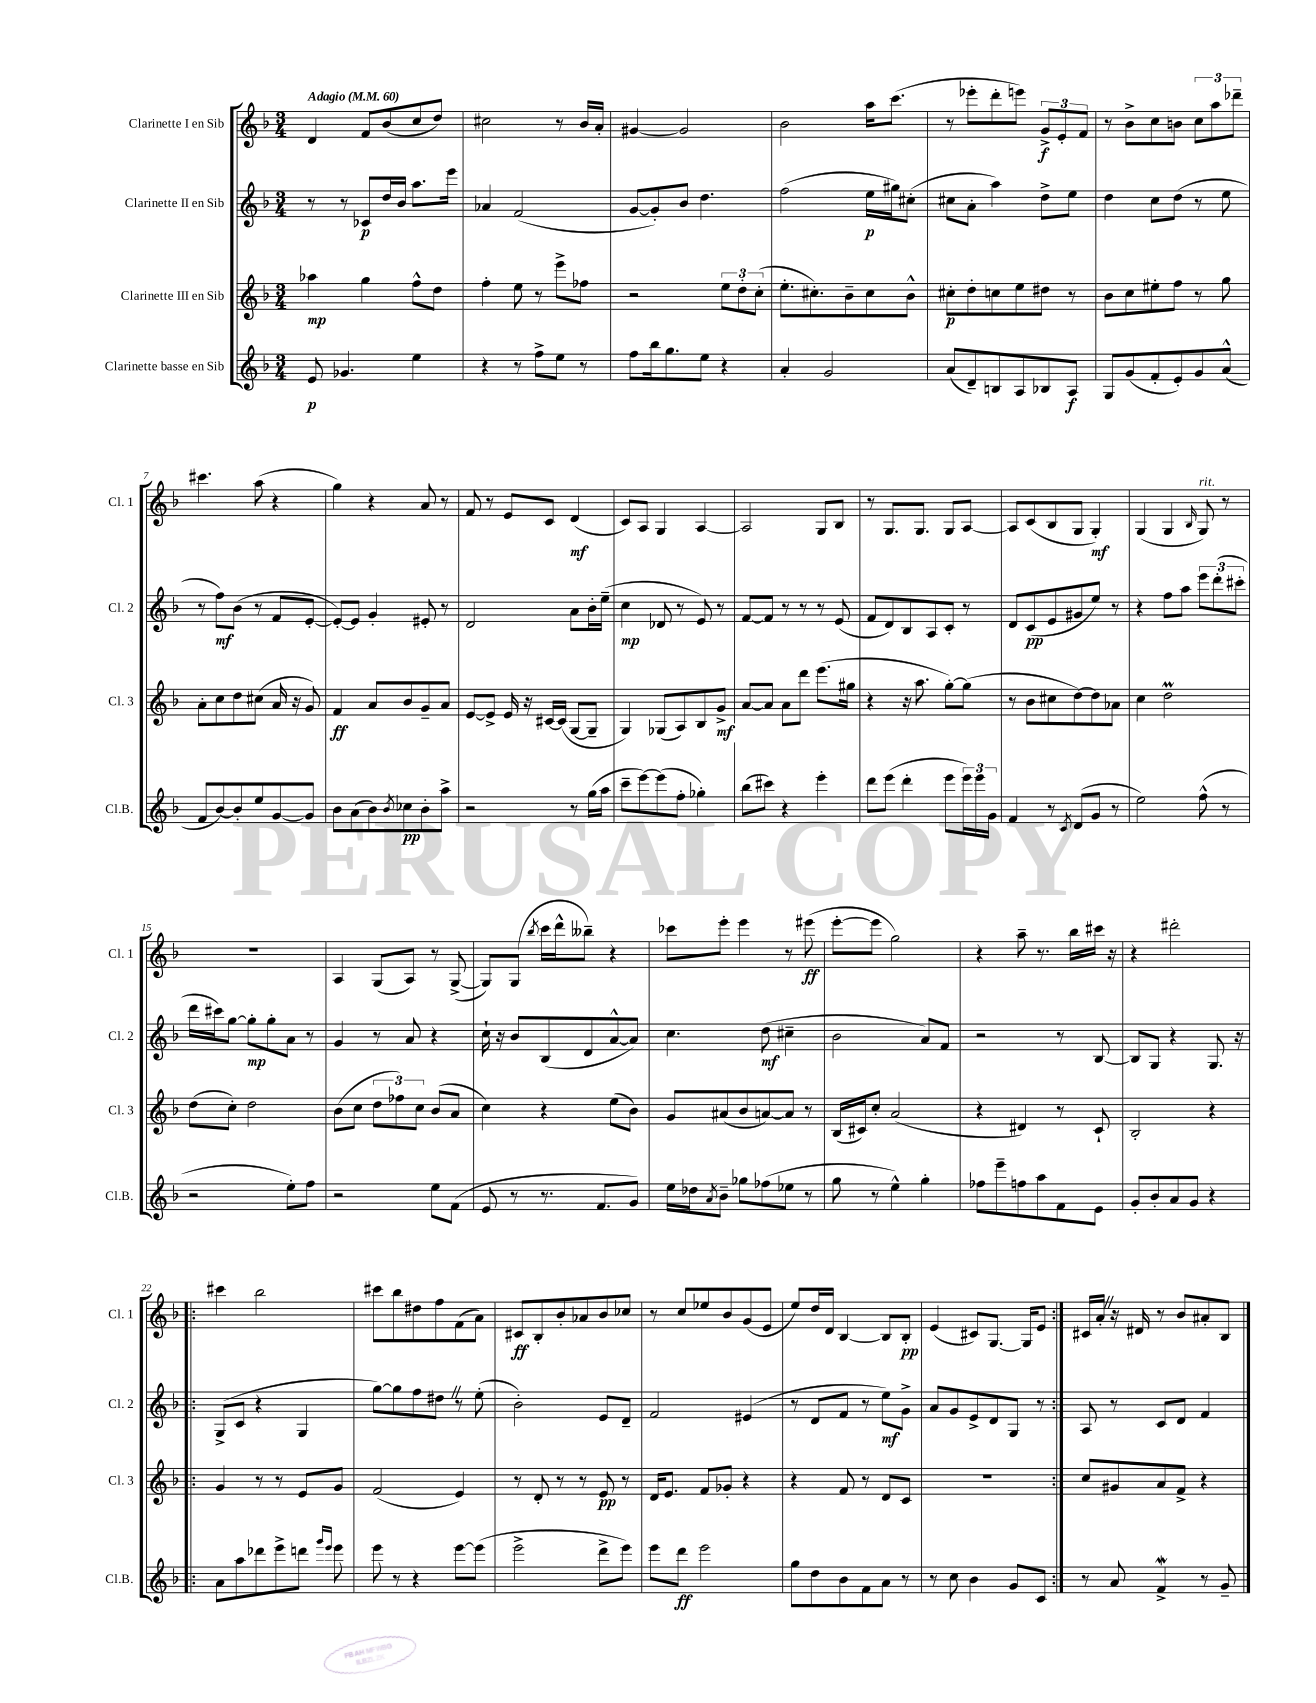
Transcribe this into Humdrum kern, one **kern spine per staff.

**kern	**kern	**kern	**kern
*staff4	*staff3	*staff2	*staff1
*clefG2	*clefG2	*clefG2	*clefG2
*k[b-]	*k[b-]	*k[b-]	*k[b-]
*M3/4	*M3/4	*M3/4	*M3/4
*MM60	*MM60	*MM60	*MM60
8e/	4aa-\	8r	4d/
4.g-/	.	8r	.
.	4gg\	8c-/L	8f/L
.	.	16dd/L	(8b-/
.	.	16b-/JJ	.
4ee\	8ff^^\L	8.aa\L	8cc/
.	8dd\J	.	8dd/J)
.	.	16eee\Jk	.
=	=	=	=
4r	4ff'\	4a-/	2cc#\
8r	8ee\	(2f/	.
8ff^\L	8r	.	.
8ee\J	8eee^\L	.	8r
8r	8ff-\J	.	16b-/LL
.	.	.	16a'/JJ
=	=	=	=
8ff\L	2r	[8g/L	[4g#/
16bb-\k	.	8g'/])	.
8.gg\	.	.	.
.	.	8b-/J	2g#/]
8ee\J	.	4.dd\	.
4r	12ee\L	.	.
.	12dd'\	.	.
.	(12cc'\J	.	.
=	=	=	=
4a'/	8.ee'\L	(2ff\	2b-\
.	8.cc#'\)	.	.
2g/	.	.	.
.	8b-~\	.	.
.	8cc#\	16ee\LL	16aa\LK
.	.	16gg#\J)	(8.ccc\J
.	8b-^^\J	(8cc#'\J	.
=	=	=	=
(8a/L	8cc#'\L	8cc#\L	8r
8d~/)	8dd'\	8a'\J	8eee-'\L
8B/	8cc\	4aa\)	8ddd'\
8A/	8ee\	.	8eee\J)
8B-/	8dd#\J	8dd^\L	12g^/L
.	.	.	12e'/
8A/J	8r	8ee\J	.
.	.	.	12f/J
=	=	=	=
8G/L	8b-\L	4dd\	8r
(8g/	8cc\	.	8b-^\L
8f'/	8ee#'\	8cc\L	8cc\
8e'/)	8ff\J	(8dd\J	8b\J
8g/	8r	8r	12cc\L
.	.	.	12aa\
(8a^^/J	8gg\	8ee\	.
.	.	.	12ddd-~\J
=	=	=	=
8f/L	8a'\L	8r	4.ccc#\
[8b-/)	8cc\	8ff\L)	.
8b-'/]	8dd\	(8b-\J	.
8ee/	(8cc#\J	8r	(8aa\
[8g/	16a/	8f/L	4r
.	16r	.	.
8g/]J	8g/)	[8e'/J	.
=	=	=	=
8b-\L	4f/	8e'/_L)	4gg\)
(8a\	.	8e/]J	.
8b-\)	8a/L	4g'/	4r
8qb-/	.	.	.
8cc-\	8b-/	.	.
8b-'\	8g~/	8e#'/	8a/
8aa^\J	8a/J	8r	8r
=	=	=	=
2r	[8e/L	2d/	8f/
.	8e^/]J	.	8r
.	16e/	.	8e/L
.	16r	.	.
.	[16c#/LL	.	8c/J
.	(16c#/]JJ	.	.
8r	[8G/L	8a\L	(4d/
(16gg\LL	8G~/]J	16b-'\L	.
16aa\JJ	.	(16ee~\JJ	.
=	=	=	=
8ccc~\L	4G/)	4cc\	8c/L)
[8eee\)	.	.	8A/J
(8eee\]	(8G-/L	8d-/	4G/
8ff'\J	8A/)	8r	.
4gg-'\)	8B-/	8e/)	[4A/
.	8g^/J	8r	.
=	=	=	=
(8bb-\L	[8a/L	[8f/L	2A/]
8ccc#\J)	8a/]J	8f/]J	.
4r	8a\L	8r	.
.	8ddd\J	8r	.
4eee'\	(8.eee\L	8r	8G/L
.	.	(8e/	8B-/J
.	16gg#\Jk	.	.
=	=	=	=
8ddd\L	4r	8f/L	8r
(8eee\J	.	8d/)	8.G/L
4ddd'\	16r	8B-/	.
.	8.aa\	.	8.G/J
.	.	8A/	.
8eee\L	[8gg'\L)	8c'/J	8G/L
24eee\L)	(8gg\]J	8r	[8A/J
24eee\	.	.	.
24g\JJ	.	.	.
=	=	=	=
4f/	8r	8d/L	8A/]L
.	8b-\L	(8c/	(8c/
8r	8cc#\	8e/	8B-/
8qc/	.	.	.
(8d/L	[8dd\)	8g#/	8G/J
8g/J	8dd\]	8ee/J)	4G'/)
8r	8a-\J	8r	.
=	=	=	=
2ee\)	4cc\	4r	(4G/
.	2dd\	8ff\L	4G/
.	.	8aa\J	.
.	.	.	16qqB-/
(8ff^^\	.	12eee\L	8G/)
.	.	(12ddd'\	.
8r	.	.	8r
.	.	12ccc#'\J	.
=	=	=	=
2r	(8dd\L	16ddd\LL	2.r
.	.	16ccc#\J)	.
.	8cc'\J)	[8gg\J	.
.	2dd\	8gg'\]L	.
.	.	8gg'\	.
8ee'\L)	.	8a\J	.
8ff\J	.	8r	.
=	=	=	=
2r	(8b-\L	4g/	4A/
.	8cc\J	.	.
.	12dd\L	8r	(8G/L
.	12ff-\)	.	.
.	.	8a/	8A/J)
.	12cc\J	.	.
8ee\L	(8b-/L	4r	8r
(8f\J	8a/J	.	([8G^/
=	=	=	=
8e/	4cc\)	16cc`\	8G/]L)
.	.	16r	.
8r	.	8b-/L	(8G/J
.	.	.	8qbb-/
8.r	4r	(8B-/	16ccc\LL
.	.	.	16ddd^^\J
.	.	8d/	8bb--~\J)
8.f/L	.	.	.
.	(8ee\L	[8a^^/	4r
8g/J)	8b-\J)	8a/]J)	.
=	=	=	=
16ee\LL	8g/L	4.cc\	8ccc-\L
16dd-\J	.	.	.
8qa/	.	.	.
8b-~\J	(8a#/	.	8eee'\J
8gg-\L	8b-/	.	4eee\
(8ff-\	[8a/)	(8dd\	.
8ee-\J	8a/]J	4cc#~\	8r
8r	8r	.	(8eee#\
=	=	=	=
8gg\	(16B-/LL	2b-\	[8eee'\L
.	16c#/J)	.	.
8r	8cc'/J	.	8eee\]J
4ee^^\)	(2a/	.	2gg\)
4gg'\	.	8a/L)	.
.	.	8f/J	.
=	=	=	=
8ff-\L	4r	2r	4r
8eee~\	.	.	.
8ff\	4d#/)	.	8aa~\
8aa\	.	.	8.r
8f\	8r	8r	.
.	.	.	16bb-\LL
8e\J	8c`/	[8B-/	16ccc#\JJ
.	.	.	16r
=	=	=	=
8g'/L	2B-'/	8B-/]L	4r
8b-'/	.	8G/J	.
8a/	.	4r	2ddd#'\
8g/J	.	.	.
4r	4r	8.G/	.
.	.	16r	.
=!|:	=!|:	=!|:	=!|:
8a\L	4g/	(8G^/L	4ccc#\
8aa\	.	8c/J	.
8ddd-\	8r	4r	2bb-\
8eee^\	8r	.	.
8ddd\J	8e/L	4G/	.
16qqggg/LL	.	.	.
16qqeee/JJ	.	.	.
8eee\	8g/J	.	.
=	=	=	=
8eee\	(2f/	[8gg\L)	8ccc#\L
8r	.	8gg\]	8bb-\
4r	.	8ff\	8dd#\
.	.	8dd#\J	8ff\
[8eee\L	4e/)	8r	(8f\
(8eee\]J	.	(8ee'\	8a\J)
=	=	=	=
2eee^\	8r	2b-'\)	8c#/L
.	8d'/	.	8B-'/
.	8r	.	8b-'/
.	8r	.	8a-/
8ddd^\L	8e/	8e/L	8b-/
8eee\J)	8r	8d~/J	8cc-/J
=	=	=	=
8eee\L	16d/LK	2f/	8r
.	8.e/J	.	.
8ddd\J	.	.	8cc/L
2eee\	8f/L	.	8ee-/
.	8g-'/J	.	8b-/
.	4r	(4e#/	(8g/
.	.	.	8e/J
=	=	=	=
8gg\L	4r	8r	8ee/L)
8dd\	.	8d/L	16dd/L
.	.	.	16d/JJ
8b-\	8f/	8f/J	[4B-/
8f\	8r	8r	.
8a\J	8d/L	8ee\L)	8B-/]L
8r	8c/J	8g^\J	8B-'/J
=	=	=	=
8r	2.r	8a/L	(4e/
8cc\	.	8g/	.
4b-\	.	8e^/	8c#/L)
.	.	8d/	[8.G/J
8g/L	.	8G/J	.
.	.	.	16G/]LK
8c/J	.	8r	8e/J
=:|!	=:|!	=:|!	=:|!
8r	8cc/L	8A/	16c#/LL
.	.	.	16a'/JJ
8a/	8g#/	8r	16r
.	.	.	16d#/
4f^/	8a/	8c/L	8r
.	8f^/J	8d/J	8b-/L
8r	4r	4f/	8a#'/
8g~/	.	.	8B-/J
==	==	==	==
*-	*-	*-	*-
